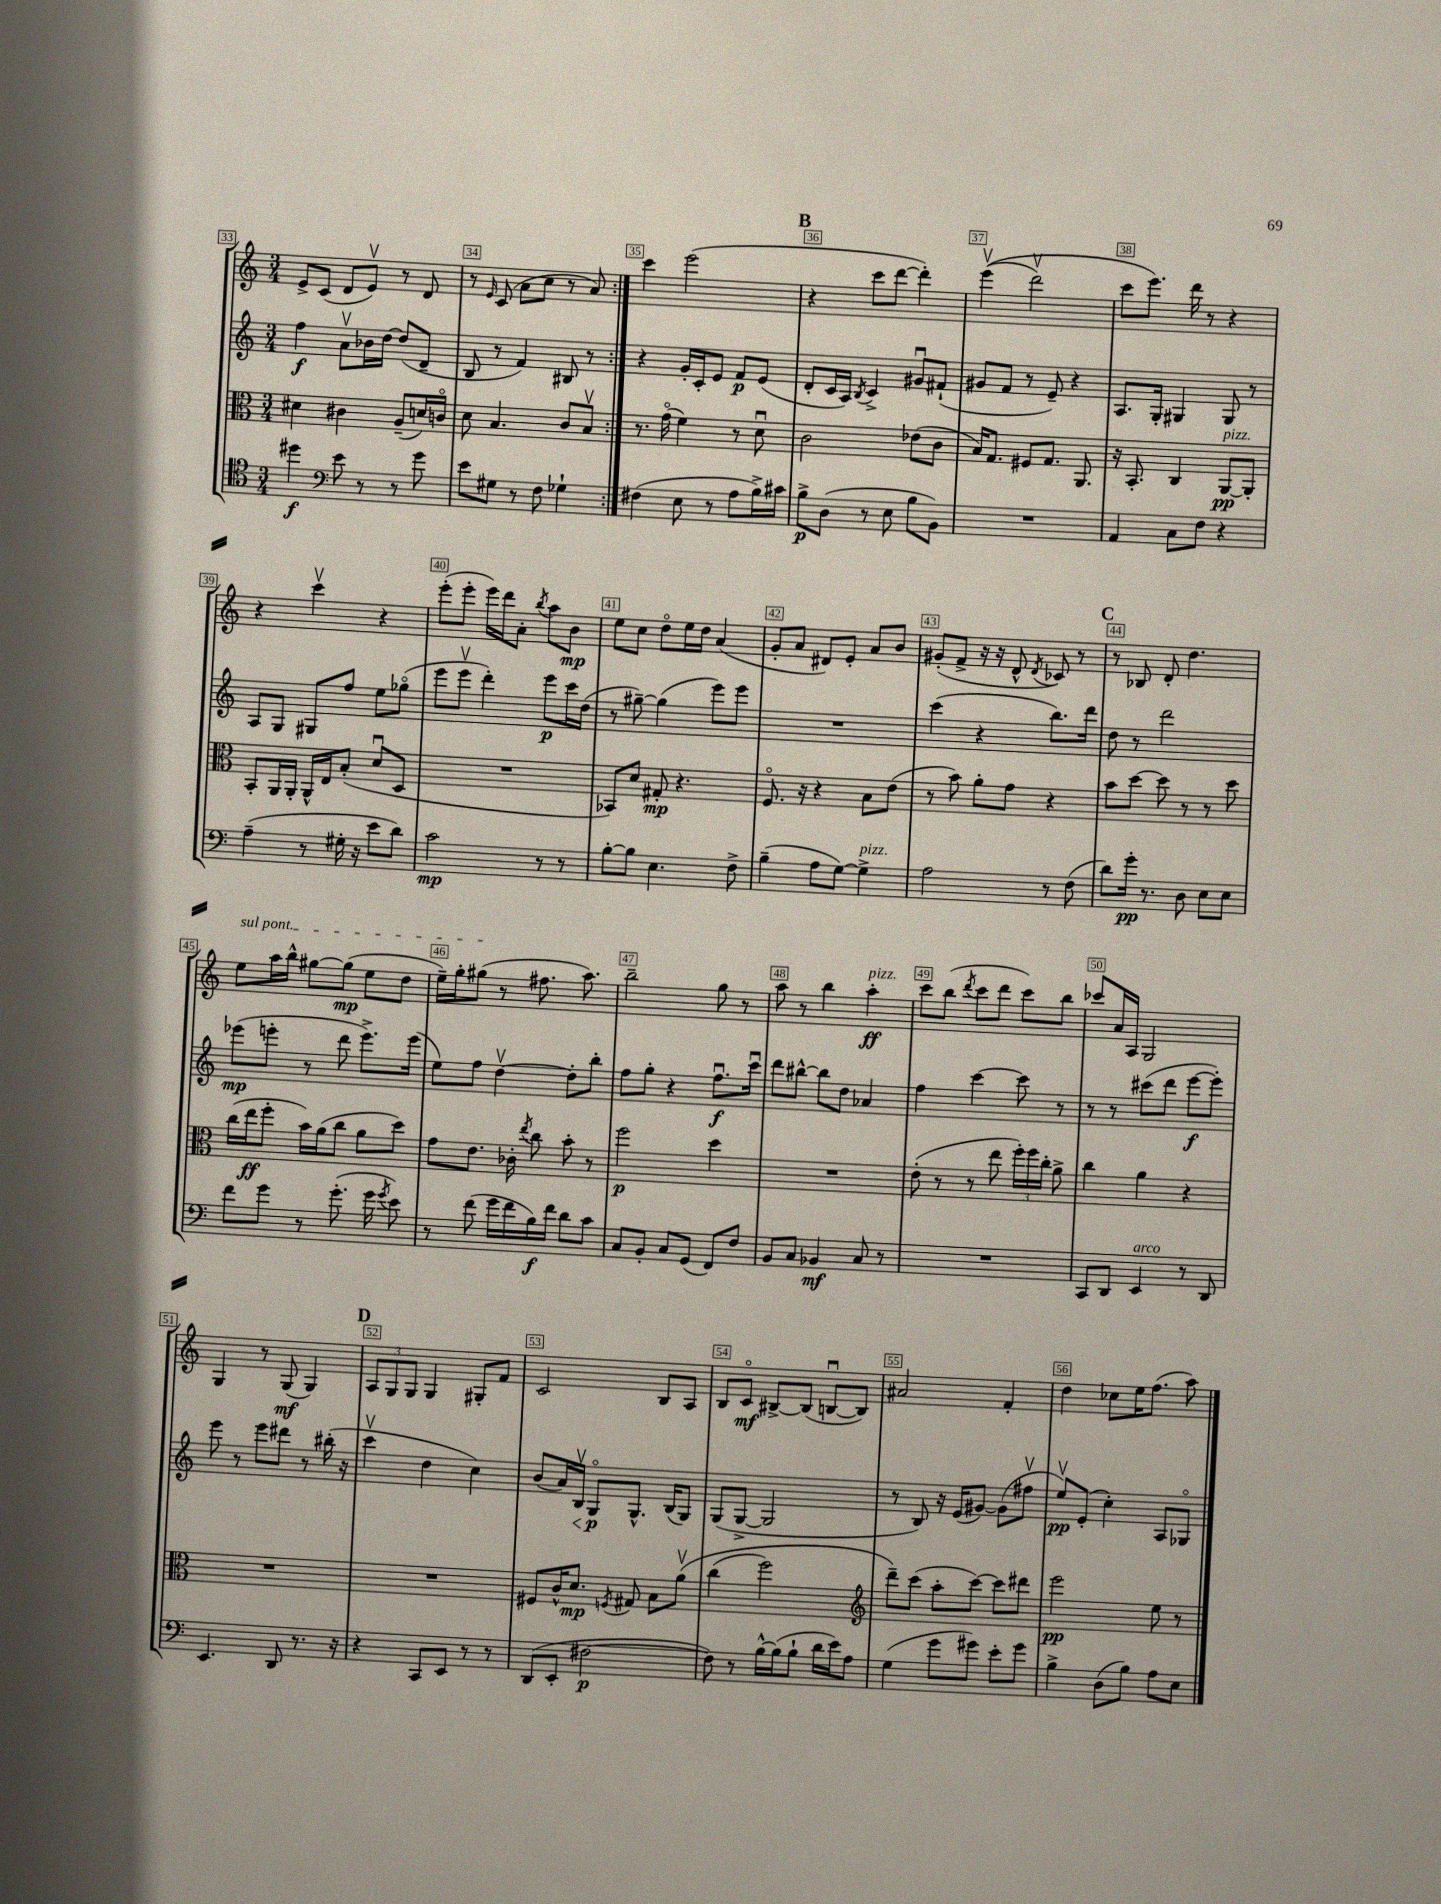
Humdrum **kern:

**kern	**kern	**kern	**kern
*staff4	*staff3	*staff2	*staff1
*clefC4	*clefC3	*clefG2	*clefG2
*k[]	*k[]	*k[]	*k[]
*M3/4	*M3/4	*M3/4	*M3/4
4dd#\	4d#\	4ff\	8e^/L
.	.	.	(8c/J
*clefF4	*	*	*
8e\	4c#\	8av\L	8d/L
8r	.	16b-\L	8ev/J)
.	.	[16dd\JJ	.
8r	(8A~/L	(8dd/]L	8r
8g\	16d/L)	8d~/J	8d/
.	16co/JJ	.	.
=	=	=	=
8e\L	8d\	8B/	8r
.	.	.	16qqe/
8G#\J	4.B/	8r	(8c/
8r	.	4f/)	8a\L
8F\	.	.	8cc\J
4G-`\	8c/L	8B#/	8r
.	8Bv/J	8r	8a/)
=:|!	=:|!	=:|!	=:|!
(4F#\	8.r	4r	4ccc\
.	(16go\	.	.
8E\	4f\)	16g'/LL	(2eee\
.	.	16c'/J	.
8r	.	8e/J	.
8A\L	8r	8f/L	.
16B^\L)	8du\	(8e/J	.
16c#\JJ	.	.	.
=	=	=	=
8B^\L	2c\	8d'/L	4r
(8D\J	.	16c/L	.
.	.	16A/JJ)	.
.	.	8qB/	.
8r	.	4c^/	8ccc\L
8E\	.	.	[8ddd\J
8B\L	(8e-\L	8g#u/L	4ddd'\])
8BB\J)	8c\J	(8f#`/J	.
=	=	=	=
2.r	16B/LK)	8g#/L	&((4eeev\
.	8.G/J	.	.
.	.	8f/J	.
.	8F#/L	8r	2dddv\)
.	8.G/J	8e~/)	.
.	.	4r	.
.	8.AA/	.	.
=	=	=	=
4AA/	16r	8.A/L	8ccc\L
.	8.BB'/	.	.
.	.	.	8.eee\J&)
.	.	16G'/Jk	.
8C\L	4C/	4G#/	.
.	.	.	16ddd\
8F\J	.	.	8r
4r	[8AA/L	8G#/	4r
.	8AA'/]J	8r	.
=	=	=	=
(4A~\	8BB'/L	8A/L	4r
.	16AA/L	8G/J	.
.	16AA'/JJ	.	.
8r	16AA^^/LL	8G#/L	4cccv\
.	16E/J	.	.
16G#'\	(8B'/J	8ff/J	.
16r	.	.	.
8e\L	8du/L	8ee\L	4r
8d\J)	8D/J	(8gg-o\J	.
=	=	=	=
2c\	2.r	8eee\L	(8eee'\L
.	.	8eeev\J	8eee'\J
.	.	4ddd'\)	16eee\LL)
.	.	.	16ddd\J
.	.	.	8a'\J
.	.	.	8qbb/
8r	.	8eee\L	8aa\L
8r	.	16ccc\L	8b\J
.	.	(16dd\JJ	.
=	=	=	=
[8B'\L	8BB-/L)	8r	8ee\L
8B\]J	8d/J	[8gg#~\)	8cc\J
4.E\	8G#'/	(4gg#\]	8ddo\L
.	4.r	.	16ee\L
.	.	.	16dd\JJ
.	.	8eee\L)	(4a/
8F^\	.	8eee\J	.
=	=	=	=
(4B~\	8.Fo/	2.r	8g'/L
.	.	.	8a/J
.	16r	.	.
8A\L	4r	.	8d#/L)
[8G\J)	.	.	8e'/J
4G^\]	8B\L	.	8a/L
.	(8e\J	.	8b/J
=	=	=	=
2A\	8r	(4ccc\	(8g#'/L
.	8b\)	.	8f^/J
.	8a'\L	4r	16r
.	.	.	16r
.	8g\J	.	8d^^/
.	.	.	8qd/
8r	4r	8.bb\L)	8c-/)
(8F\	.	.	8r
.	.	16ddd\Jk	.
=	=	=	=
8d\L)	8b\L	8dd\	8r
16g'\Jk	[8dd\J	8r	8B-/
8.r	.	.	.
.	8dd\]	2ddd\	8d'/
8D\	8r	.	4.dd\
8E\L	8r	.	.
8E\J	8dd\	.	.
=	=	=	=
8f\L	(16cc\LL	(8eee-\L	8ee\L
.	16ee\J	.	.
8g\J	8ff'\J	8eee'\J	16aa\L
.	.	.	16bb^^\JJ
8r	16b\LL)	8r	[8gg#\L
.	(16a\J	.	.
(8.g'\	8cc\J	8ddd\	(8gg#\]J
.	8a\L	8.eee^\L)	8ee\L
16g\	.	.	.
8qg/	.	.	.
8e\)	8dd\J)	.	8dd\J
.	.	(16eee\Jk	.
=	=	=	=
8r	8g\L	8ee\L)	16ee~\LL)
.	.	.	16gg'\J
(8f\	8.e\J	8ff\J	(8gg#\J
16g\LL	.	[4ddv\	8r
16f\	16c-'\	.	.
.	8qee/	.	.
16B\)	8cc\	.	8.ff#\
16f\JJ	.	.	.
8d\L	8b'\	8dd'\]L	.
.	.	.	8.aa\)
8c\J	8r	8bb'\J	.
=	=	=	=
8C/L	2ff\	8ff\L	2bb~\
8BB'/J	.	8gg'\J	.
8C/L	.	4r	.
(8GG/J	.	.	.
8FF/L)	4dd\	8.ffu\L	8gg\
8F/J	.	.	8r
.	.	16cccu\Jk	.
=	=	=	=
8BB/L	2.r	8ddd\L	8aa\
8C/J	.	[8bb#^^\J	8r
4BB-/	.	8bb#\]L	4bb\
.	.	8dd\J	.
8C/	.	4a-/	4aa'\
8r	.	.	.
=	=	=	=
2.r	(8e'\	4ff\	8ccc\L
.	8r	.	(8bb\J
.	.	.	8qddd/
.	8r	[4ccc\	8ccc\L
.	8ee\	.	8ddd\J
.	24ff'\LL)	8ccc\]	8ccc\L)
.	24ff\	.	.
.	24cc'\JJ	.	.
.	8a^\	8r	8bb\J
=	=	=	=
8CC/L	4cc\	8r	8ccc-/L
8DD/J	.	8r	16a/L
.	.	.	16A/JJ
4EE/	4a\	(8ccc#\L	2G/
.	.	8ddd\J	.
8r	4r	[8eee\L	.
8DD/	.	8eee'\]J)	.
=	=	=	=
4.EE/	2.r	8eee\	4G/
.	.	8r	.
.	.	8eee\L	8r
8DD/	.	8ddd#\J	(8G/
8.r	.	8r	4G/)
.	.	(16bb#'\	.
16r	.	16r	.
=	=	=	=
4r	2.r	4cccv\	12A/L
.	.	.	12G/
.	.	.	12G/J
8CC/L	.	4dd\	4G/
8EE/J	.	.	.
8r	.	4cc\)	8G#'/L
8r	.	.	8f/J
=	=	=	=
(8DD/L	8F#/L	(8b/L	2c/
8EE'/J	16c^^/K	16a/L)	.
.	8.d/J	16Bv/JJ	.
[2F#\	.	8Go/L	.
.	8qF/	.	.
.	8G#/	8.G^^/J	.
.	8B\L	.	8B/L
.	.	(16B/LK	.
.	&(8av\J	8G/J)	8A/J
=	=	=	=
8F#\])	(4cc\	(8G/L	8B/L
8r	.	[8G^/J	8co/J
[16B^^\LL	2ff\)	2G/]	[8B#^/L
(16B\]J	.	.	.
8B`\J	.	.	(8B#/]J
16d\LL	.	.	[8Bu/L
16e\J)	.	.	.
8A\J	.	.	8B/]J)
=	=	=	=
*	*clefG2	*	*
(4G\	8ddd~\L&)	8r	2a#/
.	(8ccc\J	8B/)	.
8g\L	8aa'\L	16r	.
.	.	(16e/LK	.
8g#\J)	[8ccc\J)	[8g#/J)	.
8e'\L	8ccc\]L	(8g#\]L	4f'/
8g#\J	8ddd#\J	8ff#v\J	.
=	=	=	=
4B^\	2eee\	8eev/L)	4dd\
.	.	(8e'/J	.
(8D\L	.	4cc'\)	8cc-\L
8B\J)	.	.	16ee\K
.	.	.	(8.ff\J
8A\L	8ee\	8A/L	.
8E\J	8r	8G-o/J	8aa\)
==	==	==	==
*-	*-	*-	*-
